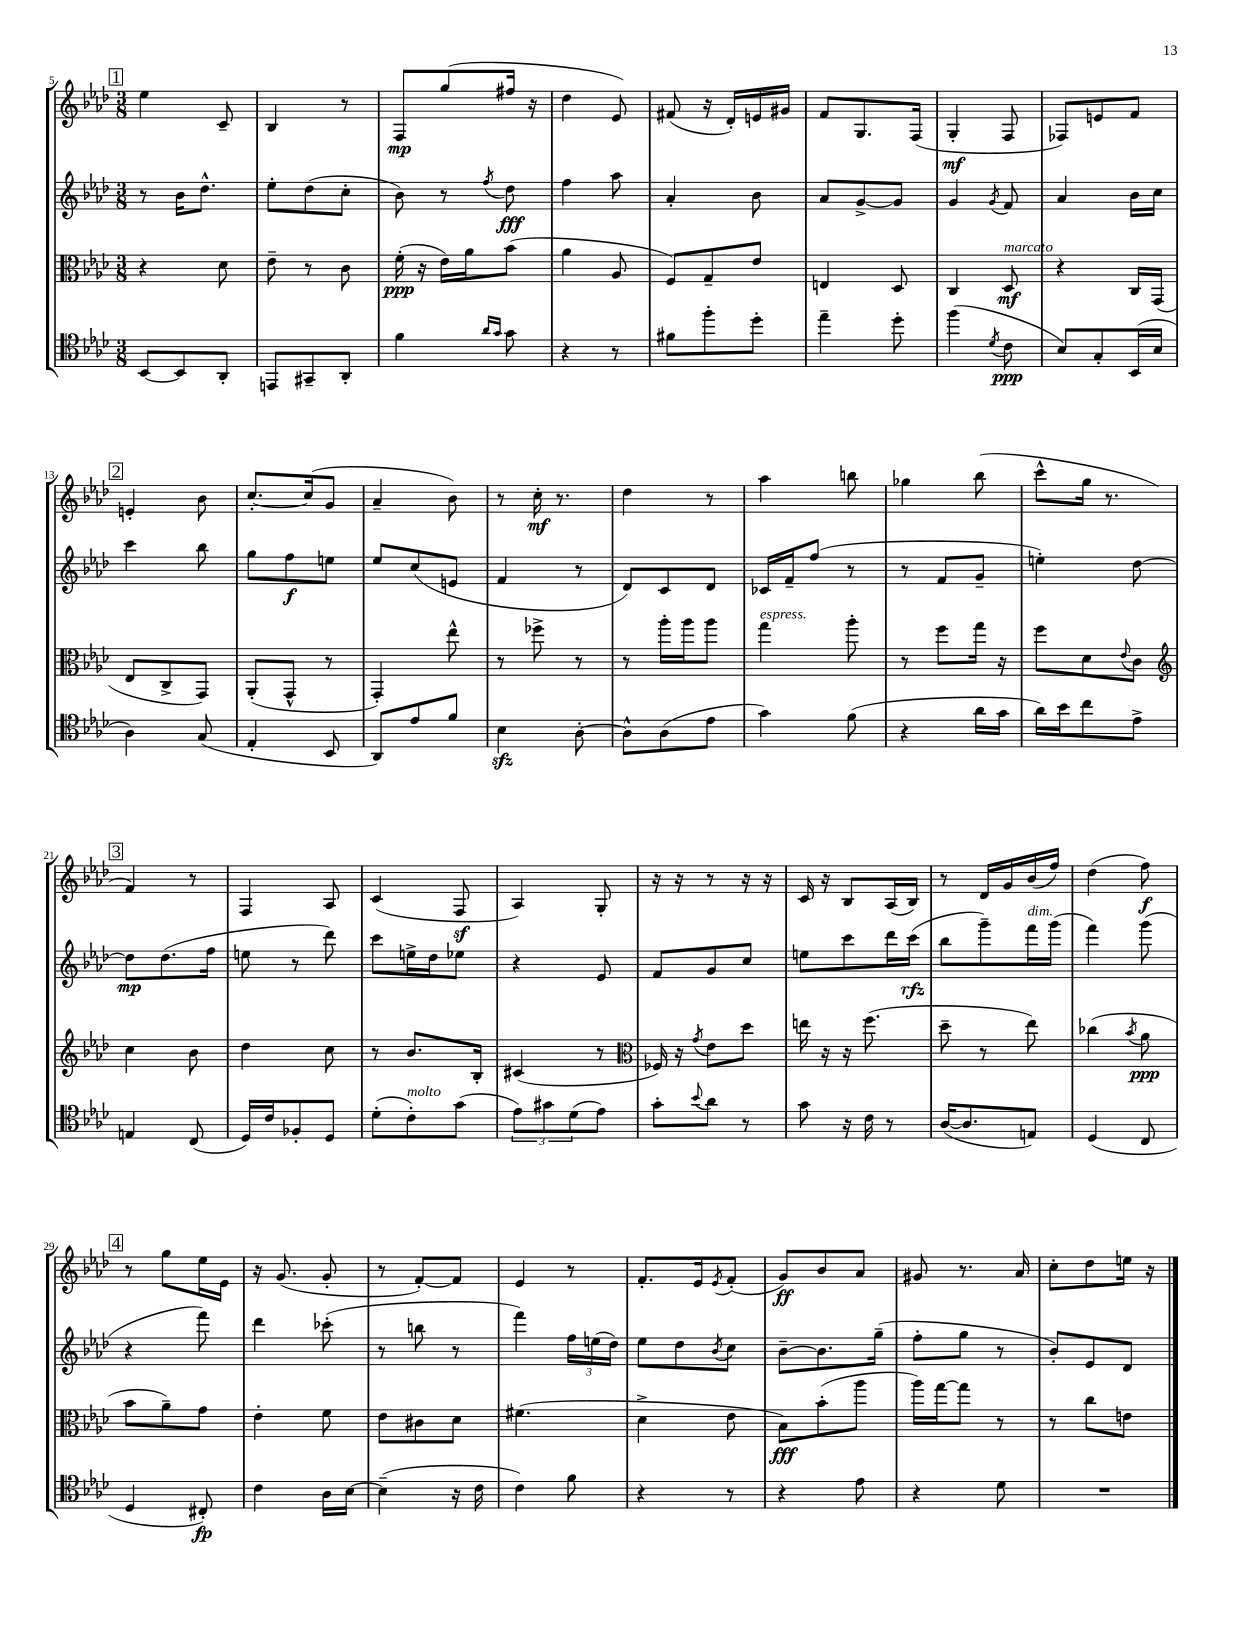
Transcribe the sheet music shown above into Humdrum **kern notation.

**kern	**kern	**kern	**kern
*staff4	*staff3	*staff2	*staff1
*clefC4	*clefC3	*clefG2	*clefG2
*k[b-e-a-d-]	*k[b-e-a-d-]	*k[b-e-a-d-]	*k[b-e-a-d-]
*M3/8	*M3/8	*M3/8	*M3/8
[8BB-	4r	8r	4ee-
8BB-]	.	16b-	.
.	.	8.dd-^^	.
8AA-'	8d-	.	8c~
=	=	=	=
8EE	8e-~	8ee-'	4B-
8GG#~	8r	(8dd-	.
8AA-'	8c	8cc'	8r
=	=	=	=
4f	(16f'	8b-)	8F
.	16r	.	.
.	16e-)	8r	(8gg
.	16a-	.	.
16qqa-	.	.	.
16qqg	.	8qff	.
8g	(8b-	8dd-	16ff#
.	.	.	16r
=	=	=	=
4r	4a-	4ff	4dd-
8r	8A-	8aa-	8e-)
=	=	=	=
8f#	8F)	4a-'	(8f#
8ff'	8G~	.	16r
.	.	.	16d-')
8dd-'	8e-	8b-	16e
.	.	.	16g#
=	=	=	=
4ee-~	4E	8a-	8f
.	.	[8g^	8.G
8dd-'	8D-	8g]	.
.	.	.	(16F
=	=	=	=
(4ff	4C	4g	4G'
8qd-	.	8qg	.
8c	8D-	8f	8F
=	=	=	=
8B-)	4r	4a-	8F-)
8G'	.	.	8e
(16BB-	16C	16b-	8f
16B-	(16GG	16cc	.
=	=	=	=
4A-)	8E-	4ccc	4e'
.	8C^	.	.
(8G	8GG)	8bb-	8b-
=	=	=	=
4E-'	(8AA-'	8gg	[8.cc'
.	8GG^^	8ff	.
.	.	.	(16cc]
8BB-	8r	8ee	8g
=	=	=	=
8AA-)	4GG')	8ee-	4a-~
8e-	.	(8cc	.
8f	8ee-^^	8e	8b-)
=	=	=	=
4B-	8r	4f	8r
.	8ff-^	.	16cc'
.	.	.	8.r
[8A-'	8r	8r	.
=	=	=	=
8A-^^]	8r	8d-)	4dd-
(8A-	16aa-'	8c	.
.	16aa-	.	.
8e-	8aa-	8d-	8r
=	=	=	=
4g)	4gg	16c-	4aa-
.	.	16f~	.
.	.	(8ff	.
(8f	8aa-'	8r	8bb
=	=	=	=
4r	8r	8r	4gg-
.	8ff	8f	.
16a-	16gg	8g~	(8bb-
16g	16r	.	.
=	=	=	=
16a-)	8ff	4ee')	8ccc^^
16b-	.	.	.
8cc	8d-	.	16gg
.	.	.	8.r
.	8qqe-	.	.
8e-^	8c	[8dd-	.
=	=	=	=
*	*clefG2	*	*
4E	4cc	8dd-]	4f)
.	.	(8.dd-	.
(8C	8b-	.	8r
.	.	16ff	.
=	=	=	=
16D-)	4dd-	8ee	4F
16c	.	.	.
8F-'	.	8r	.
8D-	8cc	8ddd-)	8A-
=	=	=	=
(8d-'	8r	8ccc	(4c
8c')	8.b-	16ee^	.
.	.	16dd-	.
(8g	.	8ee-	8F
.	16B-'	.	.
=	=	=	=
12e-)	(4c#	4r	4A-)
12g#	.	.	.
(12d-	.	.	.
8e-)	8r	8e-	8G'
=	=	=	=
*	*clefC3	*	*
8g'	16F-)	8f	16r
.	16r	.	16r
8qqb-	8qg	.	.
8a-	8e-	8g	8r
8r	8dd-	8cc	16r
.	.	.	16r
=	=	=	=
8g	16ee	8ee	16c
.	16r	.	16r
16r	16r	8ccc	8B-
16c	(8.ff	.	.
8r	.	16ddd-	(16A-
.	.	(16ccc	16B-)
=	=	=	=
([16A-	8dd-~	8bb-	8r
8.A-]	.	.	.
.	8r	8ggg~)	16d-
.	.	.	16g
8E)	8ee-)	16fff	(16b-
.	.	(16ggg	16ff)
=	=	=	=
(4D-	(4cc-	4fff)	(4dd-
.	8qb-	.	.
8C	8a-	(8ggg	8ff)
=	=	=	=
4D-	8b-	4r	8r
.	8a-~)	.	8gg
8C#')	8g	8fff)	16ee-
.	.	.	16e-
=	=	=	=
4c	4e-'	4ddd-	16r
.	.	.	(8.g
16A-	8f	(8ccc-'	8g'
[16B-	.	.	.
=	=	=	=
(4B-~]	8e-	8r	8r
.	8c#	8bb	[8f')
16r	8d-	8r	8f]
16c	.	.	.
=	=	=	=
4c)	(4.f#	4fff)	4e-
8f	.	24ff	8r
.	.	(24ee	.
.	.	24dd-)	.
=	=	=	=
4r	4d-^	8ee-	8.f'
.	.	8dd-	.
.	.	.	16e-
.	.	8qb-	8qe-
8r	8e-	8cc	(8f'
=	=	=	=
4r	8B-)	[8b-~	8g)
.	(8b-'	8.b-]	8b-
8e-	8aa-	.	8a-
.	.	(16gg~	.
=	=	=	=
4r	16aa-)	8ff'	8g#
.	[16gg	.	.
.	8gg]	8gg	8.r
8d-	8r	8r	.
.	.	.	16a-
=	=	=	=
4.r	8r	8b-')	8cc'
.	8cc	8e-	8dd-
.	8e	8d-	16ee
.	.	.	16r
==	==	==	==
*-	*-	*-	*-
